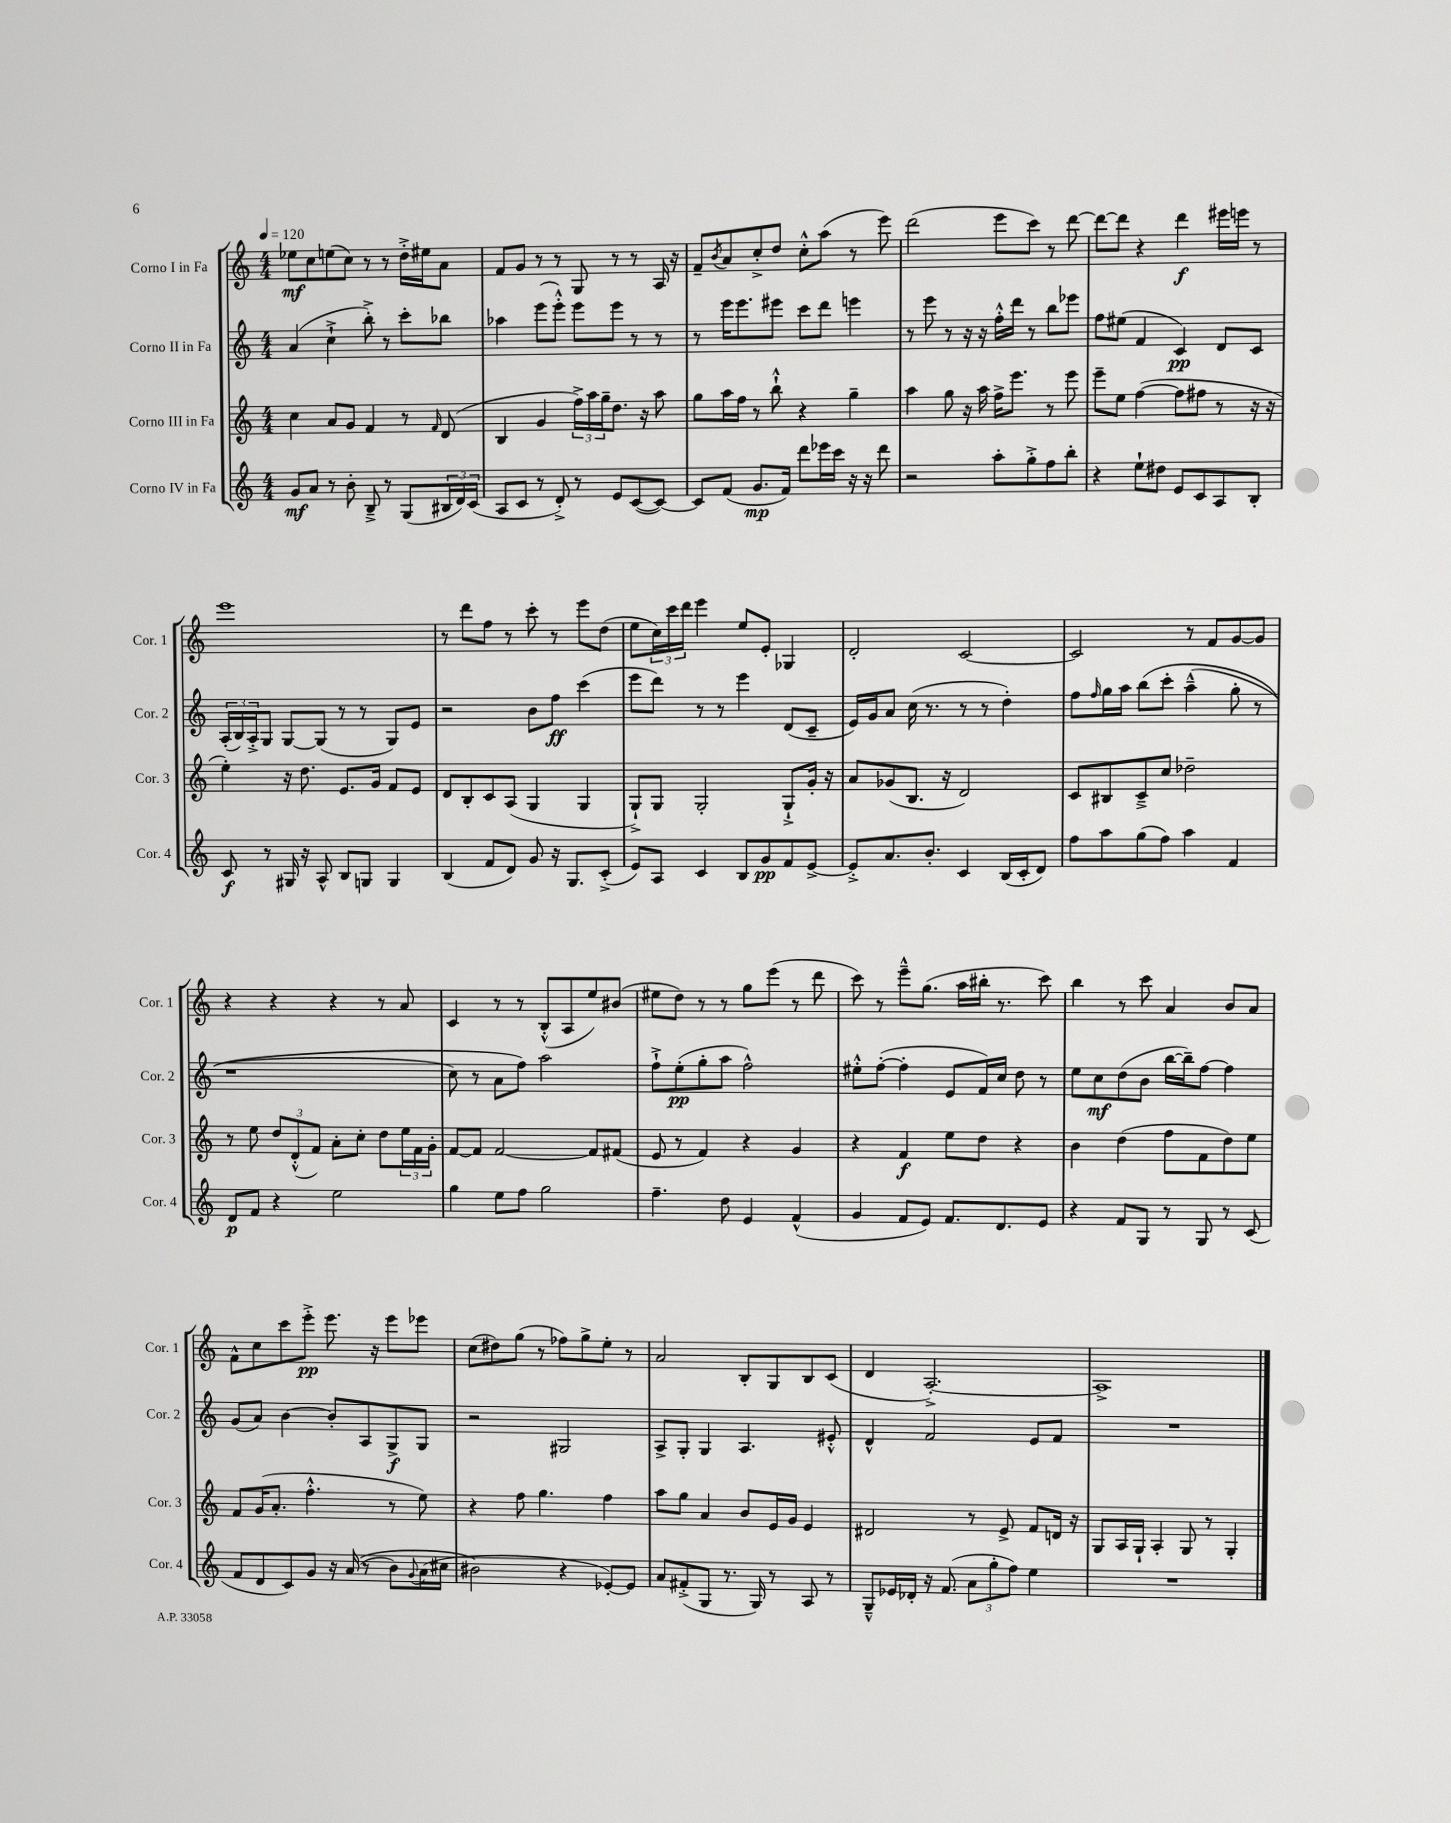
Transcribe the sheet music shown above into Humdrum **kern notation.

**kern	**dynam	**kern	**dynam	**kern	**dynam	**kern	**dynam
*part4	*part4	*part3	*part3	*part2	*part2	*part1	*part1
*staff4	*staff4	*staff3	*staff3	*staff2	*staff2	*staff1	*staff1
*I"Corno IV in Fa	*	*I"Corno III in Fa	*	*I"Corno II in Fa	*	*I"Corno I in Fa	*
*I'Cor. 4	*	*I'Cor. 3	*	*I'Cor. 2	*	*I'Cor. 1	*
*clefG2	*	*clefG2	*	*clefG2	*	*clefG2	*
*k[]	*	*k[]	*	*k[]	*	*k[]	*
*M4/4	*	*M4/4	*	*M4/4	*	*M4/4	*
*MM120	*	*MM120	*	*MM120	*	*MM120	*
=1	=1	=1	=1	=1	=1	=1	=1
8g/L	mf	4cc\	.	(4a/	.	8ee-X\L	mf
8a/J	.	.	.	.	.	8cc\	.
8r	.	8a/L	.	4cc`^\	.	(8een\	.
8b'\	.	8g/J	.	.	.	8cc\J)	.
8B~^/	.	4f/	.	8bb'^\)	.	8r	.
8r	.	.	.	8r	.	8r	.
(8G/L	.	8r	.	8ccc'\L	.	16dd'^\LL	.
.	.	.	.	.	.	16ee#X\J	.
.	.	16qqf/	.	.	.	.	.
24B#X/L	.	(8d/	.	8bb-X\J	.	8a\J	.
24d/)	.	.	.	.	.	.	.
(24c/JJ	.	.	.	.	.	.	.
=2	=2	=2	=2	=2	=2	=2	=2
8A/L	.	4B/	.	4aa-X\	.	8f/L	.
8c/J	.	.	.	.	.	8g/J	.
8r	.	4g/	.	(8eee\L	.	8r	.
8d'^/)	.	.	.	8eee'^^\J)	.	8r	.
8r	.	24ff^\LL)	.	8eee\L	.	8G/	.
.	.	24aa\	.	.	.	.	.
.	.	24gg~\J	.	.	.	.	.
8e/L	.	8.dd\J	.	8eee\J	.	8r	.
([8c/	.	.	.	8r	.	8r	.
.	.	16r	.	.	.	.	.
8c/J_)	.	8aa\	.	8r	.	16A/	.
.	.	.	.	.	.	16r	.
=3	=3	=3	=3	=3	=3	=3	=3
8c/L]	.	8gg\L	.	8r	.	8f~/L	.
.	.	.	.	.	.	8qb/	.
(8f/J	.	16aa\L	.	16eee\KL	.	8a/	.
.	.	16ff\JJ	.	8.eee\	.	.	.
8.g/L	mp	8r	.	.	.	8cc'^/	.
.	.	8bb`^^\	.	8eee#X\J	.	8dd/J	.
16f/Jk)	.	.	.	.	.	.	.
8ddd\L	.	4r	.	8ccc\L	.	8cc'^^\L	.
16eee-X\L	.	.	.	8ddd\J	.	(8aa\J	.
16ccc\JJ	.	.	.	.	.	.	.
16r	.	4gg~\	.	4eeen\	.	8r	.
16r	.	.	.	.	.	.	.
8ddd\	.	.	.	.	.	8eee\)	.
=4	=4	=4	=4	=4	=4	=4	=4
2r	.	4aa\	.	8r	.	(2ddd\	.
.	.	.	.	8eee\	.	.	.
.	.	8gg\	.	8r	.	.	.
.	.	16r	.	16r	.	.	.
.	.	16aa\	.	16r	.	.	.
8aa'\L	.	16ff^\KL	.	16ff'^^\LL	.	8eee\L	.
.	.	8.eee\J	.	16ddd\JJ	.	.	.
8gg'^\	.	.	.	8r	.	8ccc\J)	.
8ff\	.	8r	.	8bb\L	.	8r	.
8bb'\J	.	8eee\	.	8eee-X\J	.	[8ddd\	.
=5	=5	=5	=5	=5	=5	=5	=5
4r	.	8eee~\L	.	8ff\L	.	8ddd\L_	.
.	.	8ee\J	.	(8ee#X\J	.	8ddd\J]	.
8ee`\L	.	([4ff\	.	4f/	.	4r	.
8dd#X\J	.	.	.	.	.	.	.
8e/L	.	8ff\L]	.	4c/)	pp	4ddd\	f
8c/	.	8ff#X\J	.	.	.	.	.
8A/	.	8r	.	8d/L	.	16eee#X\LL	.
.	.	.	.	.	.	16eeen\JJ	.
8B'/J	.	16r	.	8c/J	.	8r	.
.	.	16r	.	.	.	.	.
!!LO:LB:g=z
=6	=6	=6	=6	=6	=6	=6	=6
8c/	f	4ee'\)	.	(24A'/LL	.	1eee	.
.	.	.	.	24B/)	.	.	.
.	.	.	.	24A'^/J	.	.	.
8r	.	.	.	8G/J	.	.	.
16G#X/	.	16r	.	[8G/L	.	.	.
16r	.	8.dd\	.	.	.	.	.
8A^^/	.	.	.	(8G/J]	.	.	.
8B/L	.	8.e/L	.	8r	.	.	.
8Gn/J	.	.	.	8r	.	.	.
.	.	16g/Jk	.	.	.	.	.
4G/	.	8f/L	.	8G/L)	.	.	.
.	.	8e/J	.	8e/J	.	.	.
=7	=7	=7	=7	=7	=7	=7	=7
(4B/	.	8d/L	.	2r	.	8r	.
.	.	8B'/	.	.	.	8ddd\L	.
8f/L	.	8c/	.	.	.	8ff\J	.
8d/J)	.	(8A/J	.	.	.	8r	.
8g/	.	4G/	.	8b\L	.	8ccc'\	.
16r	.	.	.	8ff\J	ff	8r	.
8.G/L	.	.	.	.	.	.	.
.	.	4G/	.	(4ccc\	.	8eee\L	.
(8c'^/J	.	.	.	.	.	(8dd\J	.
=8	=8	=8	=8	=8	=8	=8	=8
8e/L)	.	8G`^/L)	.	8eee\L	.	8ee\L	.
8A/J	.	8G/J	.	8ddd\J)	.	24cc\L)	.
.	.	.	.	.	.	24ccc\	.
.	.	.	.	.	.	24ddd\JJ	.
4c/	.	2G'/	.	8r	.	4eee\	.
.	.	.	.	8r	.	.	.
8B/L	.	.	.	4eee\	.	8ee/L	.
8g/	pp	.	.	.	.	8e'/J	.
8f/	.	8G`^/L	.	(8d/L	.	4G-X/	.
[8e^/J	.	16g'/Jk	.	8c~/J	.	.	.
.	.	16r	.	.	.	.	.
=9	=9	=9	=9	=9	=9	=9	=9
8e'^/L]	.	8a/L	.	16e/LL)	.	2d'/	.
.	.	.	.	16g/J	.	.	.
8.a/	.	(8g-X/	.	8a/J	.	.	.
.	.	8.B/J	.	(16cc\	.	.	.
8.b'/J	.	.	.	8.r	.	.	.
.	.	16r	.	.	.	.	.
4c/	.	2d/)	.	8r	.	[2c/	.
.	.	.	.	8r	.	.	.
(16B/LL	.	.	.	4dd'\)	.	.	.
16c'/J	.	.	.	.	.	.	.
8d/J)	.	.	.	.	.	.	.
=10	=10	=10	=10	=10	=10	=10	=10
8ff\L	.	8c/L	.	8ff\L	.	2c/]	.
.	.	.	.	16qqff/	.	.	.
8aa\	.	8B#X/	.	16gg\L	.	.	.
.	.	.	.	16aa\JJ	.	.	.
(8gg\	.	8c~^/	.	(8bb\L	.	.	.
8ff\J)	.	8cc/J	.	8ccc'\J	.	.	.
4aa\	.	2dd-X~\	.	(4aa~^^\	.	8r	.
.	.	.	.	.	.	8f/L	.
4f/	.	.	.	8gg'\	.	[8g/	.
.	.	.	.	8r	.	8g/J]	.
!!LO:LB:g=z
=11	=11	=11	=11	=11	=11	=11	=11
8d/L	p	8r	.	1r	.	4r	.
8f/J	.	8ee\	.	.	.	.	.
4r	.	12dd/L	.	.	.	4r	.
.	.	(12d'^^/	.	.	.	.	.
.	.	12f/J)	.	.	.	.	.
2ee\	.	8a'\L	.	.	.	4r	.
.	.	8cc'\J	.	.	.	.	.
.	.	8dd\L	.	.	.	8r	.
.	.	24ee\L	.	.	.	8a/	.
.	.	24f\	.	.	.	.	.
.	.	24g'\JJ	.	.	.	.	.
=12	=12	=12	=12	=12	=12	=12	=12
4gg\	.	[8f/L	.	8cc\)	.	4c/	.
.	.	8f/J]	.	8r	.	.	.
8ee\L	.	[2f/	.	8a\L	.	8r	.
8ff\J	.	.	.	8ff\J)	.	8r	.
2gg\	.	.	.	2aa\	.	(8B'^^/L	.
.	.	.	.	.	.	8A/	.
.	.	8f/L]	.	.	.	8ee/)	.
.	.	(8f#X/J	.	.	.	(8b#X/J	.
=13	=13	=13	=13	=13	=13	=13	=13
4.ff~\	.	8e/	.	8ff`^\L	.	8ee#X\L	.
.	.	8r	.	(8ee'\	pp	8dd\J)	.
.	.	4f/)	.	8gg'\	.	8r	.
8dd\	.	.	.	8aa\J	.	8r	.
4e/	.	4r	.	2ff^^\)	.	8gg\L	.
.	.	.	.	.	.	(8eee\J	.
(4f^^/	.	4g/	.	.	.	8r	.
.	.	.	.	.	.	8ddd\	.
=14	=14	=14	=14	=14	=14	=14	=14
4g/	.	4r	.	8ee#X'^^\L	.	8ccc\)	.
.	.	.	.	([8ff'\J	.	8r	.
8f/L	.	4f/	f	4ff'\]	.	8eee~^^\L	.
8e/J)	.	.	.	.	.	(8.gg\J	.
8.f/L	.	8ee\L	.	8e/L	.	.	.
.	.	.	.	.	.	16aa\LL	.
.	.	8dd\J	.	16f/L)	.	16bb#X'\JJ	.
8.d/	.	.	.	16cc/JJ	.	8.r	.
.	.	4r	.	8dd\	.	.	.
8e/J	.	.	.	8r	.	8ccc\)	.
=15	=15	=15	=15	=15	=15	=15	=15
4r	.	4b\	.	8ee\L	.	4bb\	.
.	.	.	.	8cc\	mf	.	.
8f/L	.	(4dd\	.	(8dd\	.	8r	.
8G/J	.	.	.	8b\J	.	8ccc\	.
8r	.	8ff\L	.	[16bb\LL	.	4a/	.
.	.	.	.	16bb~\J])	.	.	.
8G/	.	8f\	.	[8ff\J	.	.	.
8r	.	8dd\)	.	4ff\]	.	8b/L	.
(8c/	.	8ee\J	.	.	.	8a/J	.
!!LO:LB:g=z
=16	=16	=16	=16	=16	=16	=16	=16
8f/L	.	8f/L	.	(8g/L	.	8f^^\L	.
8d/	.	(16g/K	.	8a/J)	.	8cc\	.
.	.	8.a'/J	.	.	.	.	.
8c/)	.	.	.	[4b\	.	8ccc\	.
8g/J	.	4.ff'^^\	.	.	.	8eee'^\J	pp
16r	.	.	.	8b'/L]	.	8.eee\	.
((16a/	.	.	.	.	.	.	.
8r	.	.	.	8A/	.	.	.
.	.	.	.	.	.	16r	.
8b\L)	.	8r	.	8G^/	f	8eee\L	.
8qqg/	.	.	.	.	.	.	.
(16a\L	.	8ee\)	.	8G/J	.	8eee-X\J	.
16cc#X\JJ	.	.	.	.	.	.	.
=17	=17	=17	=17	=17	=17	=17	=17
2b#X\)	.	4r	.	2r	.	(8cc\L	.
.	.	.	.	.	.	8dd#X\)	.
.	.	8ff\	.	.	.	(8gg\J	.
.	.	4.gg\	.	.	.	8r	.
4r	.	.	.	2G#X/	.	8ff-X\L)	.
.	.	.	.	.	.	8gg^\	.
[8e-X'/L)	.	4ff\	.	.	.	8ee'\J	.
8e-/J]	.	.	.	.	.	8r	.
=18	=18	=18	=18	=18	=18	=18	=18
8a/L	.	8aa\L	.	8A^/L	.	2a/	.
(8f#X'^/	.	8gg\J	.	8G'/J	.	.	.
8G/J	.	4a/	.	4G/	.	.	.
8.r	.	.	.	.	.	.	.
.	.	8b/L	.	4.A/	.	8B'/L	.
16G/)	.	.	.	.	.	.	.
8r	.	16e/L	.	.	.	8G/	.
.	.	16g/JJ	.	.	.	.	.
8A/	.	4e/	.	.	.	8B/	.
8r	.	.	.	8e#X'^^/	.	(8c/J	.
=19	=19	=19	=19	=19	=19	=19	=19
8G~^^/L	.	2d#X/	.	4d^^/	.	4d/	.
16e-X/L	.	.	.	.	.	.	.
16d-X'/JJ	.	.	.	.	.	.	.
16r	.	.	.	2f/	.	[2.A'^/)	.
(8.f/	.	.	.	.	.	.	.
12a\L	.	8r	.	.	.	.	.
12gg'\	.	.	.	.	.	.	.
.	.	8e^/	.	.	.	.	.
12ff\J)	.	.	.	.	.	.	.
4ee\	.	8f/L	.	8e/L	.	.	.
.	.	16dn/Jk	.	8f/J	.	.	.
.	.	16r	.	.	.	.	.
=20	=20	=20	=20	=20	=20	=20	=20
1r	.	8G/L	.	1r	.	1A^]	.
.	.	16A/L	.	.	.	.	.
.	.	16G`/JJ	.	.	.	.	.
.	.	4A'/	.	.	.	.	.
.	.	8G/	.	.	.	.	.
.	.	8r	.	.	.	.	.
.	.	4G'/	.	.	.	.	.
==	==	==	==	==	==	==	==
*-	*-	*-	*-	*-	*-	*-	*-
